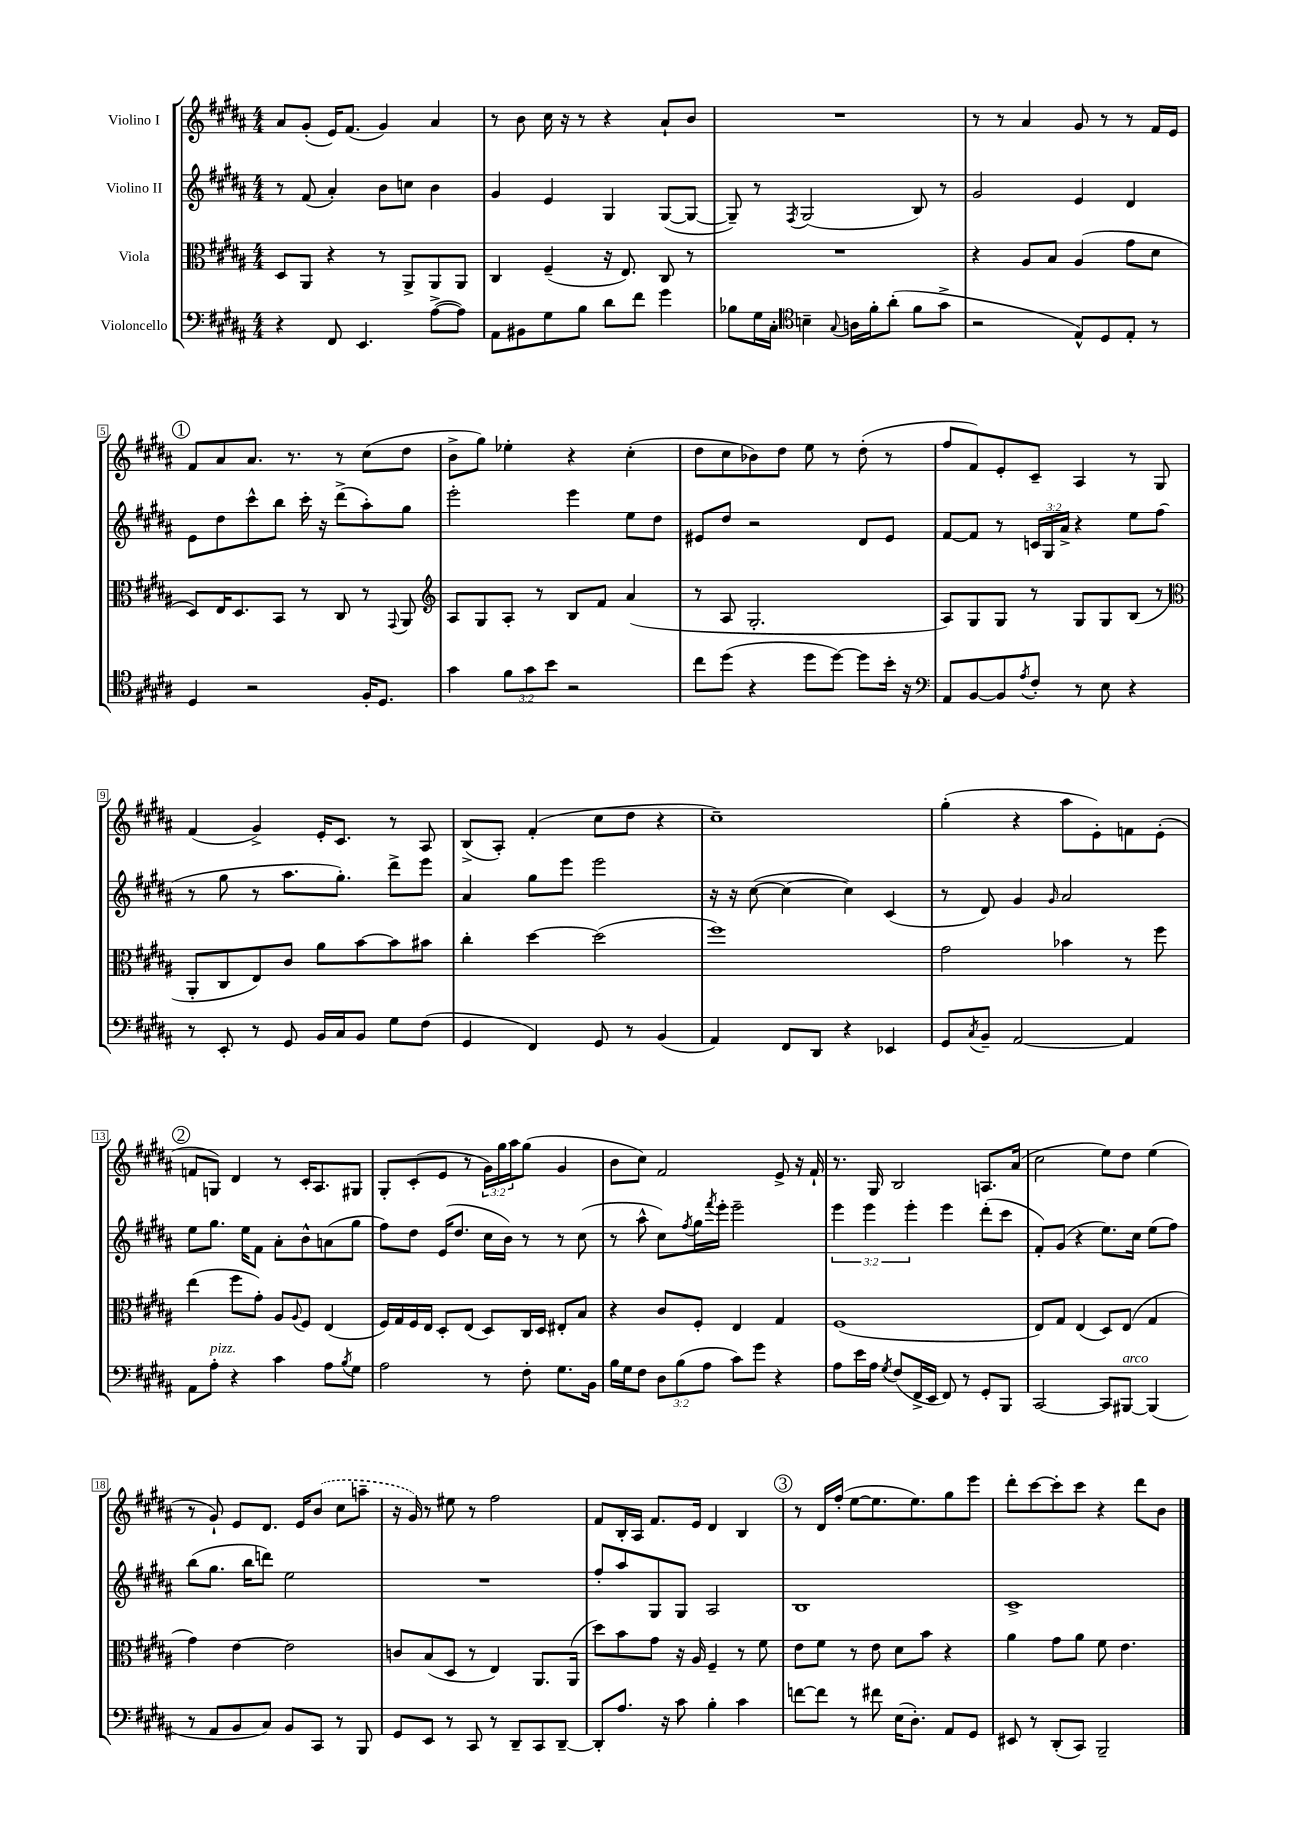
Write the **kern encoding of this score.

**kern	**kern	**kern	**kern
*part4	*part3	*part2	*part1
*staff4	*staff3	*staff2	*staff1
*I"Violoncello	*I"Viola	*I"Violino II	*I"Violino I
*clefF4	*clefC3	*clefG2	*clefG2
*k[f#c#g#d#a#]	*k[f#c#g#d#a#]	*k[f#c#g#d#a#]	*k[f#c#g#d#a#]
*M4/4	*M4/4	*M4/4	*M4/4
=1	=1	=1	=1
4r	8D#/L	8r	8a#/L
.	8AA#/J	(8f#/	(8g#'/J
8FF#/	4r	4a#'/)	16e/KL)
.	.	.	(8.f#/J
4.EE/	.	.	.
.	8r	8b\L	4g#/)
.	8AA#^/L	8ccn\J	.
([8A#^\L	8AA#/	4b\	4a#/
8A#\J])	8AA#/J	.	.
=2	=2	=2	=2
8AA#\L	4C#/	4g#/	8r
8BB#X\	.	.	8b\
8G#\	(4F#~/	4e/	16cc#\
.	.	.	16r
8B\J	.	.	8r
8d#\L	16r	4G#/	4r
.	8.E/)	.	.
8f#\J	.	.	.
4g#\	8C#/	([8G#/L	8a#`/L
.	8r	8G#/J_	8b/J
=3	=3	=3	=3
8B-X\L	1r	8G#~/])	1r
16G#\L	.	8r	.
16C#'\JJ	.	.	.
*clefC4	*	*	*
.	.	8qF#/	.
4Bn~\	.	(2G#/	.
8qqG#/	.	.	.
16An\LL	.	.	.
16f#'\J	.	.	.
(8a#'\J	.	.	.
8f#\L	.	8B/)	.
8g#^\J	.	8r	.
=4	=4	=4	=4
2r	4r	2g#/	8r
.	.	.	8r
.	8A#/L	.	4a#/
.	8B/J	.	.
8E^^/L)	(4A#/	4e/	8g#/
8D#/	.	.	8r
8E'/J	8g#\L	4d#/	8r
8r	8d#\J	.	16f#/LL
.	.	.	16e/JJ
!!LO:LB:g=z
!!LO:REH:place=s1:t=1
=5	=5	=5	=5
4D#/	8D#/L)	8e\L	8f#/L
.	16E/K	8dd#\	8a#/
.	8.D#/	.	.
2r	.	8ccc#^^\	8.a#/J
.	8BB/J	8bb\J	.
.	.	.	8.r
.	8r	16ccc#'\	.
.	.	16r	.
.	8C#/	(8ddd#^\L	8r
16F#'/KL	8r	8aa#'\)	(8cc#\L
8.D#/J	.	.	.
.	8qqGG#/	.	.
.	8AA#/	8gg#\J	8dd#\J
=6	=6	=6	=6
*	*clefG2	*	*
4g#\	8A#/L	2eee'\	8b^\L
.	8G#/	.	8gg#\J)
12f#\L	8A#'/J	.	4ee-X'\
12g#\	.	.	.
.	8r	.	.
12b\J	.	.	.
2r	8B/L	4eee\	4r
.	8f#/J	.	.
.	(4a#/	8ee\L	(4cc#'\
.	.	8dd#\J	.
=7	=7	=7	=7
8cc#\L	8r	8e#X/L	8dd#\L
(8dd#\J	8A#/	8dd#/J	8cc#\
4r	2.G#'/	2r	8b-X\)
.	.	.	8dd#\J
8dd#\L	.	.	8ee\
[8dd#\J)	.	.	8r
8dd#\L]	.	8d#/L	(8dd#'\
16b'\Jk	.	8e#/J	8r
16r	.	.	.
=8	=8	=8	=8
*clefF4	*	*	*
8AA#/L	8A#/L)	[8f#/L	8ff#/L
[8BB/	8G#/	8f#/J]	8f#/)
8BB/]	8G#/J	8r	8e'/
8qA#/	.	.	.
8F#'/J	8r	24cn/LL	8c#~/J
.	.	24G#/	.
.	.	24a#^/JJ	.
8r	8G#/L	4r	4A#/
8E\	8G#/	.	.
4r	(8B/J	8ee\L	8r
.	8r	(8ff#\J	8G#/
!!LO:LB:g=z
=9	=9	=9	=9
*	*clefC3	*	*
8r	8AA#'/L	8r	(4f#/
8EE'/	8C#/	8gg#\	.
8r	8E/)	8r	4g#^/)
8GG#/	8c#/J	8.aa#\L	.
16BB/LL	8a#\L	.	16e'/KL
16C#/J	.	8.gg#'\J)	8.c#/J
8BB/J	[8b\	.	.
8G#\L	8b\]	8ddd#^\L	8r
(8F#\J	8b#X\J	8eee\J	8A#/
=10	=10	=10	=10
4GG#/	4cc#'\	4a#/	(8B^/L
.	.	.	8A#'/J)
4FF#/)	[4dd#\	8gg#\L	(4f#'/
.	.	8eee\J	.
8GG#/	(2dd#\]	2eee\	8cc#\L
8r	.	.	8dd#\J
(4BB/	.	.	4r
=11	=11	=11	=11
4AA#/)	1ff#)	16r	1cc#~)
.	.	16r	.
.	.	([8cc#\	.
8FF#/L	.	4cc#\_	.
8DD#/J	.	.	.
4r	.	4cc#\])	.
4EE-X/	.	(4c#/	.
=12	=12	=12	=12
8GG#/L	2g#\	8r	(4gg#'\
8qC#/	.	.	.
8BB~/J	.	8d#/)	.
[2AA#/	.	4g#/	4r
.	.	16qqg#/	.
.	4b-X\	2a#/	8aa#\L
.	.	.	8e'\)
4AA#/]	8r	.	8fn\
.	8ff#\	.	(8e'\J
!!LO:LB:g=z
!!LO:REH:place=s1:t=2
=13	=13	=13	=13
8AA#\L	(4ee\	8ee\L	8fn/L
!LO:TX:a:i:t=pizz.	!	!	!
8A#'\J	.	8.gg#\J	8Gn/J)
4r	8ff#\L	.	4d#/
.	.	16ee\KL	.
.	8g#'\J)	8f#\J	.
4c#\	8A#/L	8a#'\L	8r
.	8qqA#/	.	.
.	8F#/J	8b^^\	16c#'/KL
.	.	.	8.A#/
8A#\L	(4E/	(8an\	.
8qB/	.	.	.
8G#\J	.	8gg#\J	8G#X/J
=14	=14	=14	=14
2A#\	16F#/LL)	8ff#\L)	8G#'/L
.	16G#/	.	.
.	16F#/	8dd#\J	(8c#'/
.	16E/JJ	.	.
.	8D#'/L	(16e/KL	8e/J
.	.	8.dd#/J	.
.	(8E/J	.	8r
8r	8D#/L)	16cc#\LL	24g#\LL)
.	.	.	24gg#\
.	.	16b\JJ)	.
.	.	.	24aa#\J
8F#'\	16C#/L	8r	(8gg#\J
.	16D#/JJ	.	.
8.G#\L	8E#X'/L	8r	4g#/
.	8B/J	(8cc#\	.
16BB\Jk	.	.	.
=15	=15	=15	=15
16B\LL	4r	8r	8b\L
16G#\J	.	.	.
8F#\J	.	8aa#^^\	8cc#\J)
12D#\L	8c#/L	8cc#\L)	2f#/
(12B\	.	.	.
.	.	8qff#/	.
.	8F#'/J	16gg#\L	.
12A#\J	.	.	.
.	.	8qfff#/	.
.	.	16eee'\JJ	.
8c#\L)	4E/	2eee~\	.
8g#\J	.	.	.
4r	4G#/	.	8e^/
.	.	.	16r
.	.	.	16f#`/
=16	=16	=16	=16
8A#\L	(1F#	6eee\	8.r
16e\L	.	.	.
.	.	6eee\	.
16A#\JJ	.	.	16G#/
8qG#/	.	.	.
(8F#/L	.	.	2B/
.	.	6eee'\	.
16FF#^/L	.	.	.
16EE/JJ	.	.	.
8FF#/)	.	4eee\	.
8r	.	.	.
8GG#'/L	.	(8ddd#'\L	8.An/L
8BBB/J	.	8ccc#\J	.
.	.	.	(16a#/Jk
=17	=17	=17	=17
[2CC#/	8E/L)	8f#'/L)	2cc#\
.	8G#/J	(8g#/J	.
.	(4E/	4r	.
8CC#/L]	8D#/L)	8.ee\L)	8ee\L)
!LO:TX:a:i:t=arco	!	!	!
[8BBB#X/J	(8E/J	.	8dd#\J
.	.	16cc#\Jk	.
(4BBB#/]	4G#/	(8ee\L	(4ee\
.	.	8ff#\J)	.
!!LO:LB:g=z
=18	=18	=18	=18
8r	4g#\)	(8bb\L	8r
8AA#/L	.	8.gg#\J	8g#`/)
8BB/	[4e\	.	8e/L
.	.	16bb\KL	.
8C#/J)	.	8dddn\J)	8.d#/J
8BB/L	2e\]	2ee\	.
.	.	.	16e/KL
8CC#/J	.	.	(8b/J
8r	.	.	8cc#\L
8BBB/	.	.	8aan~\J
=19	=19	=19	=19
8GG#/L	8cn/L	1r	16r
.	.	.	16g#/)
8EE/J	(8B/	.	8r
8r	8D#/J	.	8ee#X\
8CC#/	8r	.	8r
8r	4E/)	.	2ff#\
8DD#~/L	.	.	.
8CC#/	8.AA#/L	.	.
[8DD#~/J	.	.	.
.	(16AA#/Jk	.	.
=20	=20	=20	=20
8DD#'/L]	8dd#\L)	8ff#'/L	8f#/L
8.A#/J	8b\	8aa#/	16B'/L
.	.	.	16A#/JJ
.	8g#\J	8G#/	8.f#/L
16r	.	.	.
8c#\	16r	8G#/J	.
.	16A#/	.	16e/Jk
4B'\	4F#~/	2A#/	4d#/
4c#\	8r	.	4B/
.	8f#\	.	.
!!LO:REH:place=s1:t=3
=21	=21	=21	=21
[8fn\L	8e\L	1B	8r
8f\J]	8f#\J	.	16d#/LL
.	.	.	(16ff#'/JJ
8r	8r	.	[8ee\L
8f#X\	8e\	.	8.ee\]
(16E\KL	8d#\L	.	.
8.D#'\J)	.	.	8.ee\)
.	8b\J	.	.
8AA#/L	4r	.	8gg#\
8GG#/J	.	.	8eee\J
=22	=22	=22	=22
8EE#X/	4a#\	1c#^	8ddd#'\L
8r	.	.	[8ccc#\
(8DD#'/L	8g#\L	.	8ccc#'\]
8CC#/J)	8a#\J	.	8ccc#\J
2BBB~/	8f#\	.	4r
.	4.e\	.	.
.	.	.	8ddd#\L
.	.	.	8b\J
==	==	==	==
*-	*-	*-	*-
